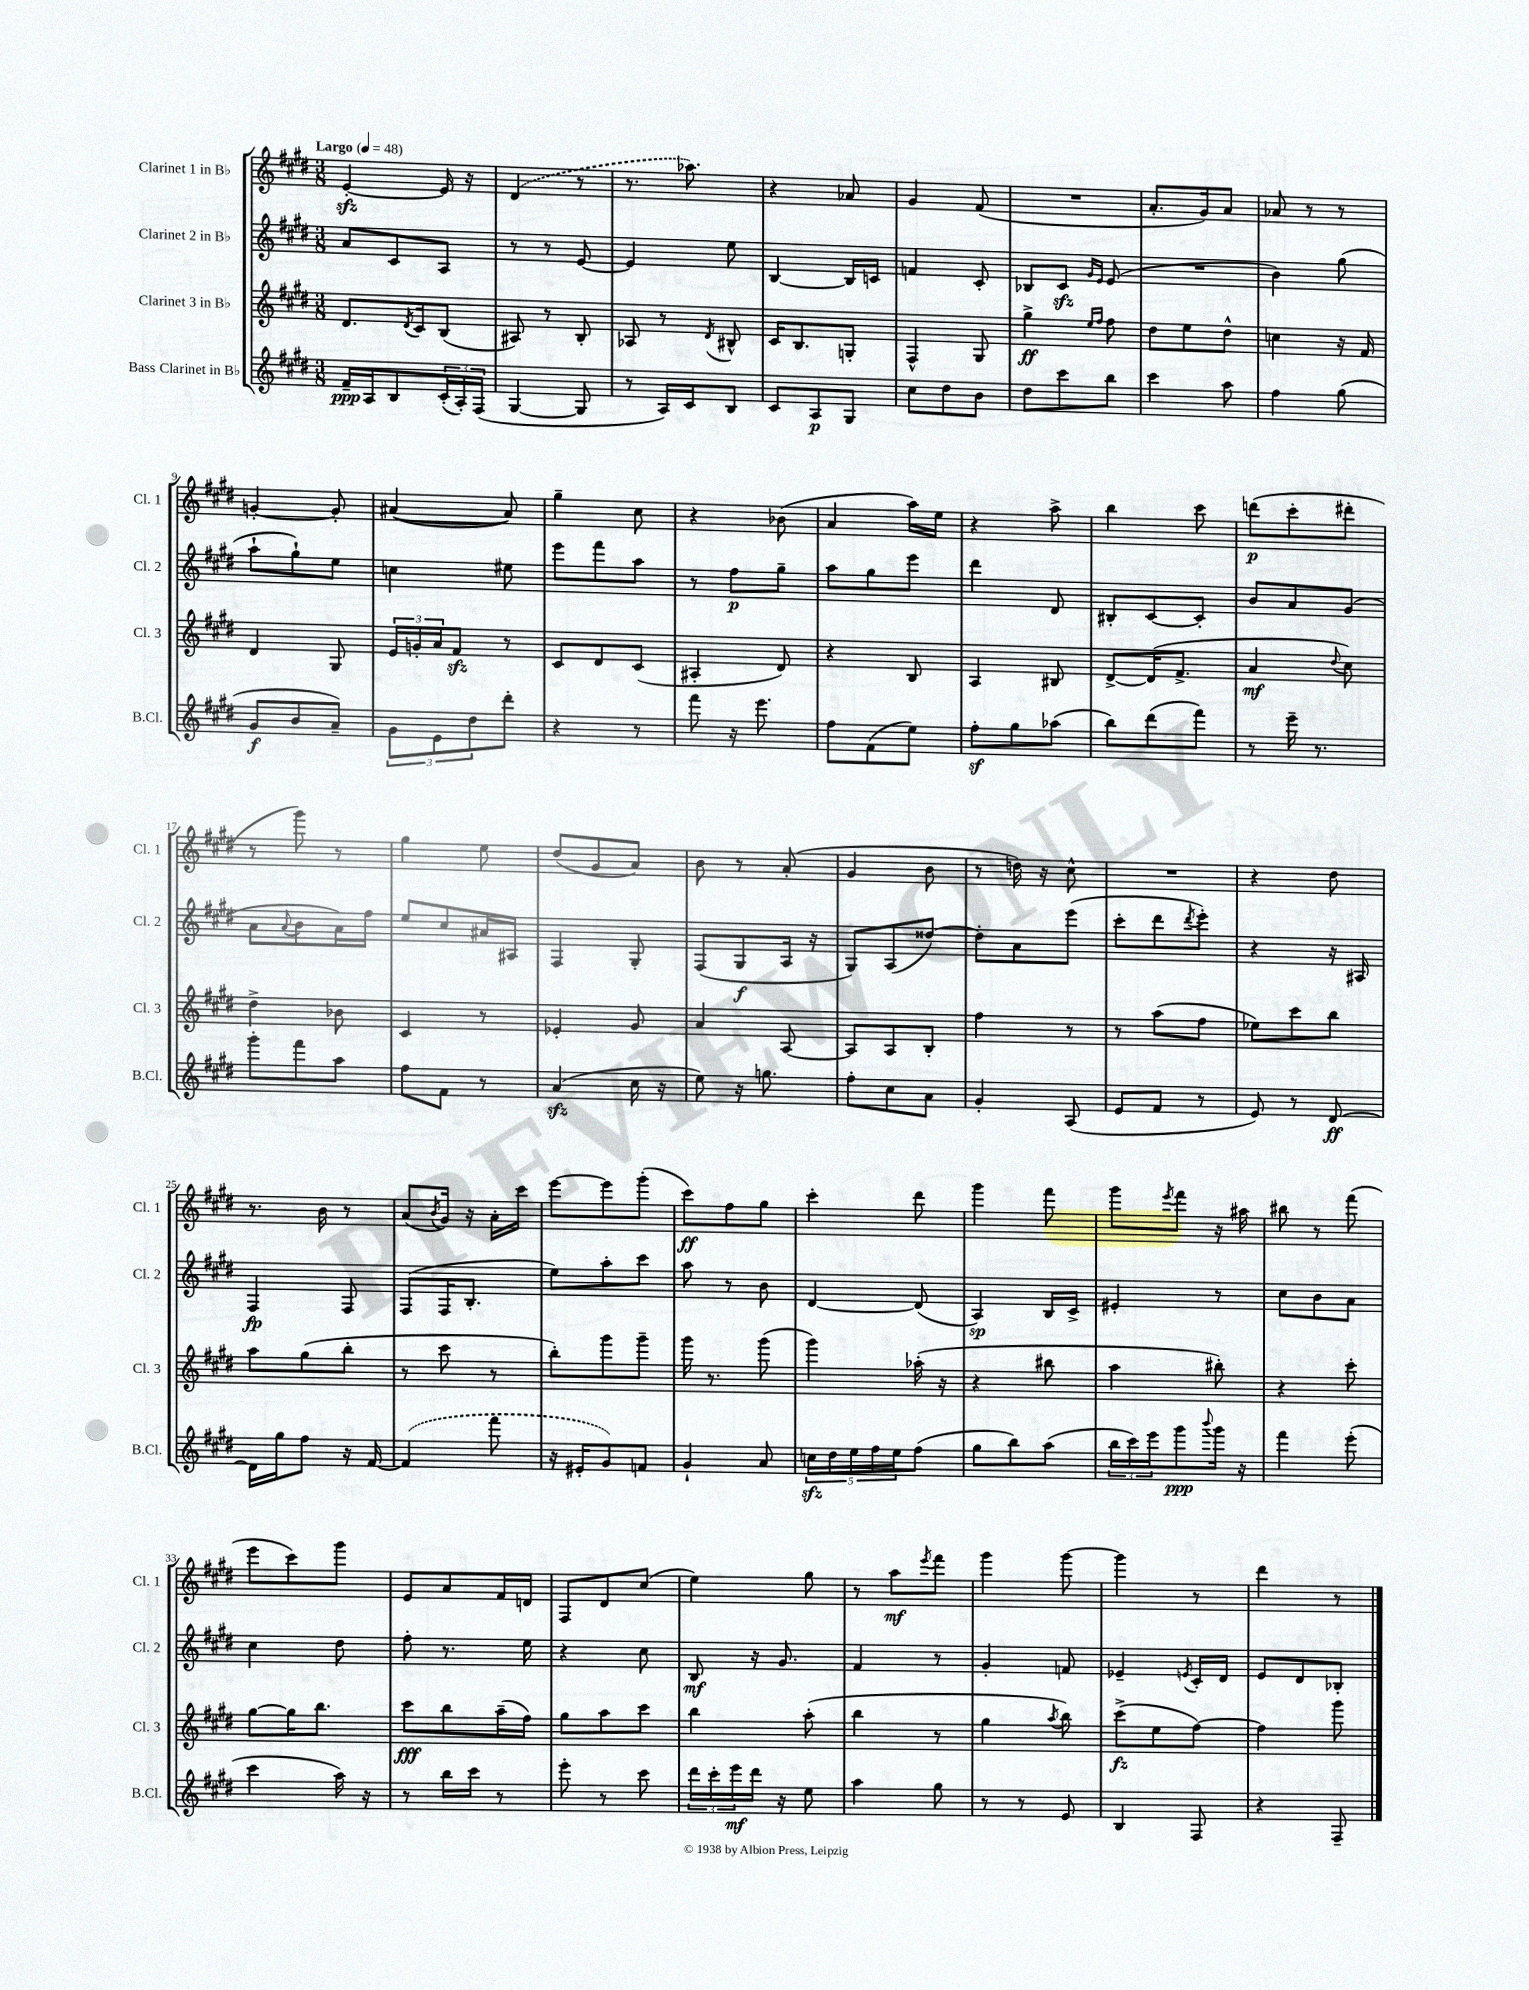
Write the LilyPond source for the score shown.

<<
\new StaffGroup <<
\new Staff = "s0" \with { instrumentName = "Clarinet 1 in Bb" shortInstrumentName = "Cl. 1" } {
    \clef treble \key e \major \numericTimeSignature \time 3/8 \tempo "Largo" 4 = 48
    e'4~-.\sfz e'16 r16 |
    \once \slurDashed dis'4( r8 |
    r8. aes''8.) |
    r4 aes'8 |
    gis'4 fis'8( |
    R4. |
    a'8.-. gis'16) a'8 |
    aes'8 r8 r8 |
    g'4~-. g'8-. |
    ais'4~( ais'8) |
    gis''4-- cis''8 |
    r4 bes'8( |
    a'4 a''16) e''16 |
    r4 a''8-> |
    b''4 cis'''8 |
    d'''8\p( cis'''8-. dis'''8-. |
    r8 gis'''8) r8 |
    gis''4 e''8 |
    dis''8( gis'8 a'8) |
    b'8 r8 a'8-.( |
    gis'4 b'8 |
    r8 d''16) r16 cis''8-^ |
    R4. |
    r4 dis''8 |
    r8. b'16 r8 |
    a'8( \acciaccatura { b'8 } gis'16) r16 a'16-. cis'''16 |
    e'''8~ e'''8 gis'''8-.( |
    cis'''8\ff) fis''8 gis''8 |
    cis'''4-. dis'''8 |
    gis'''4 fis'''8 |
    gis'''8 \acciaccatura { e'''8 } fis'''8 r16 ais''16 |
    bis''8 r8 fis'''8( |
    e'''8 cis'''8) gis'''8 |
    e'8 a'8 fis'16 d'16 |
    fis8 dis'8 cis''8( |
    e''4) gis''8 |
    r8 a''8\mf \acciaccatura { e'''8 } fis'''8 |
    gis'''4 gis'''8~ |
    gis'''4 r8 |
    dis'''4 r8 \bar "|." |
}
\new Staff = "s1" \with { instrumentName = "Clarinet 2 in Bb" shortInstrumentName = "Cl. 2" } {
    \clef treble \key e \major \numericTimeSignature \time 3/8
    a'8 cis'8 a8 |
    r8 r8 e'8~ |
    e'4 e''8 |
    b4~ b16 c'16 |
    f'4 cis'8-. |
    bes8 cis'8\sfz \grace { gis'16 e'16 } e'8( |
    R4. |
    b'4) gis''8( |
    a''8-! gis''8-!) e''8 |
    c''4 eis''8 |
    e'''8 fis'''8 a''8 |
    r8 fis''8\p gis''8-- |
    a''8 gis''8 e'''8 |
    dis'''4 dis'8 |
    bis8-. cis'8~ cis'8-. |
    b'8 a'8 gis'8( |
    a'8 \appoggiatura { a'8 } b'8 a'16) fis''16 |
    e''8 cis''8 ais'16 ais16 |
    fis4 gis8-. |
    fis8( gis8\f a16 r16 |
    gis8) a8( disis''8~) |
    disis''8-. a'8 e'''8( |
    cis'''8-. dis'''8 \acciaccatura { dis'''8 } e'''8-.) |
    r4 r16 ais16 |
    fis4\fp fis8 |
    fis8( fis16 b8.-. |
    e''8) a''8-. cis'''8 |
    a''8 r8 b'8 |
    dis'4~ dis'8( |
    a4\sp) b16 cis'16-> |
    eis'4-. r8 |
    cis''8 b'8 a'8 |
    cis''4 dis''8 |
    fis''8-. r8. e''16 |
    r4 cis''8 |
    b8\mf r16 gis'8. |
    fis'4 r8 |
    gis'4-. f'8 |
    ees'4-- \acciaccatura { e'8 } cis'16-. dis'16 |
    e'8 dis'8 bes8-. \bar "|." |
}
\new Staff = "s2" \with { instrumentName = "Clarinet 3 in Bb" shortInstrumentName = "Cl. 3" } {
    \clef treble \key e \major \numericTimeSignature \time 3/8
    dis'8. \acciaccatura { dis'8 } cis'16 b8( |
    ais8) r8 b8-. |
    aes8 r8 \acciaccatura { dis'8 } bis8-^ |
    cis'16 b8. g8-. |
    fis4-^ gis8 |
    gis''4->\ff \grace { e''16 fis''16 } fis''8 |
    dis''8 e''8 dis''8-^ |
    c''4 r16 fis'16 |
    dis'4 gis8 |
    \tuplet 3/2 { e'16 g'16-. a'16 } fis'8\sfz r8 |
    cis'8 dis'8 cis'8( |
    ais4-. dis'8) |
    r4 b8 |
    a4 bis8 |
    dis'8~-> dis'16( fis'8.-> |
    a'4\mf \appoggiatura { dis''8 } cis''8) |
    dis''4-> bes'8 |
    cis'4 r8 |
    ees'4-. gis'8 |
    a'4 a8~ |
    a8 a8 b8-. |
    fis''4 r8 |
    r8 a''8( fis''8 |
    ees''8) cis'''8 b''8 |
    a''8 gis''8( b''8-. |
    r8 cis'''8 r8 |
    b''8-.) gis'''8 gis'''8-- |
    gis'''16 r8. gis'''8( |
    gis'''4) aes''16-.( r16 |
    r4 bis''8 |
    a''4 bis''8-.) |
    r4 cis'''8-. |
    gis''8~ gis''16 b''8. |
    cis'''8\fff b''8 a''16--( fis''16) |
    gis''8 a''8 cis'''8 |
    b''4 a''8-.( |
    b''4 r8 |
    gis''4 \acciaccatura { a''8 } b''8) |
    cis'''8->\fz( e''8 fis''8~) |
    fis''4 gis'''8 \bar "|." |
}
\new Staff = "s3" \with { instrumentName = "Bass Clarinet in Bb" shortInstrumentName = "B.Cl." } {
    \clef treble \key e \major \numericTimeSignature \time 3/8
    fis'16--\ppp a16 b8 \tuplet 3/2 { cis'16-.( a16-.) fis16( } |
    gis4~ gis8 |
    r8 a16) cis'16 b8 |
    cis'8 a8\p gis8 |
    cis''8 dis''8 b'8 |
    dis''8 cis'''8 b''8 |
    cis'''4 a''8 |
    fis''4 gis''8( |
    gis'8\f b'8 a'8--) |
    \tuplet 3/2 { gis'8 e'8 dis''8 } dis'''8-. |
    r4 r8 |
    fis'''8 r16 e'''8. |
    fis''8 fis'8( e''8) |
    fis''8-.\sf gis''8 aes''8( |
    b''8) dis'''8( fis'''8) |
    r8 e'''16-- r8. |
    gis'''8-. fis'''8 a''8 |
    fis''8 fis'8 r8 |
    a'4\sfz( cis''16 r16 |
    e''8) r16 g''8. |
    fis''8-. cis''8 a'8 |
    gis'4-. a8( |
    e'8 fis'8 r8 |
    e'8) r8 dis'8~\ff |
    dis'16 gis''16 fis''8 r16 fis'16~ |
    \once \slurDashed fis'4( fis'''8 |
    r16 eis'16-. gis'8) f'8 |
    gis'4-! a'8 |
    \tuplet 5/4 { c''16\sfz dis''16 e''16 fis''16 e''16 } fis''8( |
    gis''8 b''8) a''8( |
    \tuplet 3/2 { b''16 cis'''16) e'''16 } gis'''8\ppp \appoggiatura { b'''8 } gis'''16 r16 |
    fis'''4 e'''8-.( |
    cis'''4 a''16) r16 |
    r8 b''16 cis'''16 r8 |
    e'''8-. r8 cis'''8 |
    \tuplet 3/2 { dis'''16 cis'''16-. e'''16\mf } dis'''16 r16 e''8 |
    a''4 gis''8 |
    r8 r8 e'8 |
    b4 fis8 |
    r4 fis8-- \bar "|." |
}
>>
>>
